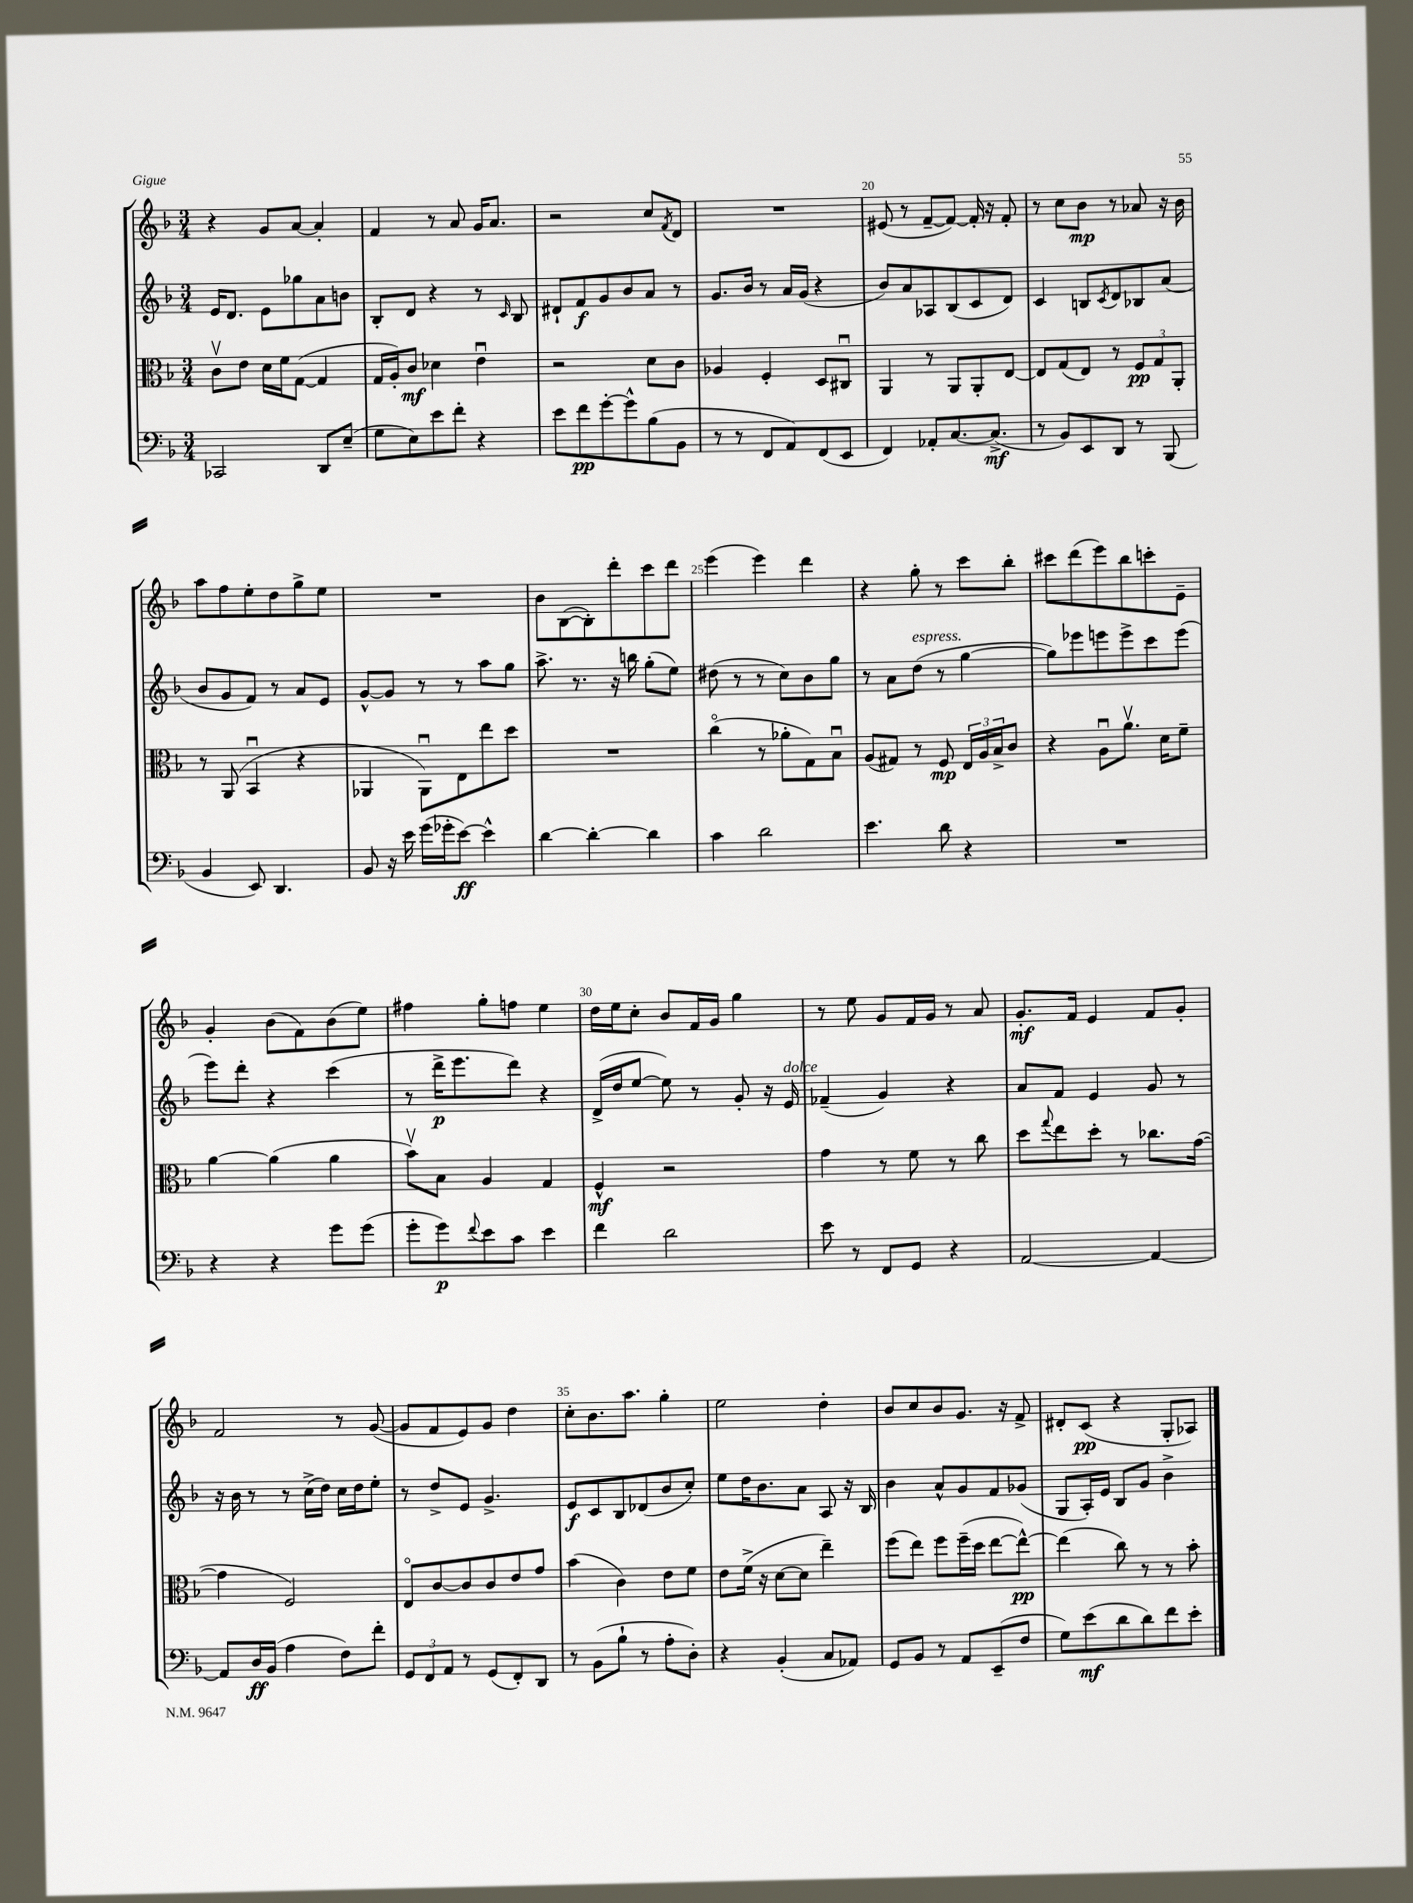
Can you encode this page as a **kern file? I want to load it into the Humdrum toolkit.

**kern	**kern	**kern	**kern
*staff4	*staff3	*staff2	*staff1
*clefF4	*clefC3	*clefG2	*clefG2
*k[b-]	*k[b-]	*k[b-]	*k[b-]
*M3/4	*M3/4	*M3/4	*M3/4
2CC-	8cv	16e	4r
.	.	8.d	.
.	8e	.	.
.	16d	8e	8g
.	16f	.	.
.	([8G	8gg-	[8a
8DD	4G]	8a	4a']
(8E~	.	8b	.
=	=	=	=
8G	16G	8B-'	4f
.	16A')	.	.
8E)	8c	8d	.
8e	4d-	4r	8r
8f'	.	.	8a
4r	4eu	8r	16g
.	.	.	8.a
.	.	16qqc	.
.	.	8B-	.
=	=	=	=
8e	2r	8d#`	2r
8f	.	8f	.
[8g'	.	8g	.
8g^^]	.	8b-	.
(8B-	8d	8a	8cc
.	.	.	8qf
8BB-	8c	8r	8d
=	=	=	=
8r	4A-	8.g	2.r
8r	.	.	.
.	.	16b-	.
8FF	4F'	8r	.
8AA)	.	16a	.
.	.	(16g	.
(8FF	8D	4r	.
8EE	8C#u	.	.
=	=	=	=
4FF)	4AA	8b-)	(8e#
.	.	8a	8r
8AA-'	8r	8A-	[8f~
[8.C	8AA	(8B-	8f_)
.	8AA'	8c	16f']
(8.C^]	.	.	16r
.	[8E	8d)	8f'
=	=	=	=
8r	8E]	4c	8r
8BB-)	(8G	.	8cc
8EE	8E)	8B	8b-
.	.	8qc	.
8DD	8r	8d	8r
8r	12F	8B-	8a-
.	12G	.	.
(8BBB-	.	(8a	16r
.	12AA'	.	.
.	.	.	16b-
=	=	=	=
4BB-	8r	8b-	8aa
.	(8AA	8g	8ff
8EE)	4BB-u	8f)	8ee'
4.DD	.	8r	8dd
.	4r	8a	8gg^
.	.	8e	8ee
=	=	=	=
8BB-	4AA-	[8g^^	2.r
16r	.	8g]	.
16e	.	.	.
(16g	8AA-u)	8r	.
16g-'	.	.	.
[8e)	8E	8r	.
4e^^]	8ee	8aa	.
.	8dd	8gg	.
=	=	=	=
[4d	2.r	8.aa^	8b-
.	.	.	([8B-
.	.	8.r	.
4d'_	.	.	8B-'])
.	.	16r	8ddd'
.	.	16bb	.
4d]	.	(8gg'	8ccc
.	.	8ee)	8ddd
=	=	=	=
4c	(4cco	(8dd#	(4eee
.	.	8r	.
2d	8r	8r	4eee)
.	8a-'	8cc)	.
.	8G)	8b-	4ddd
.	8B-u	8gg	.
=	=	=	=
4.e	(8A	8r	4r
.	8G#)	8a	.
.	8r	(8dd	8gg'
8d	8F	8r	8r
4r	24E	[4gg	8ccc
.	24A	.	.
.	24B-^	.	.
.	8c	.	8bb-'
=	=	=	=
2.r	4r	8gg])	8ccc#
.	.	8eee-	(8ddd
.	8Au	8eee	8eee)
.	8.av	8eee^	8bb-
.	.	8ccc	8ccc'
.	16d	.	.
.	8f~	(8eee	8e~
=	=	=	=
4r	[4a	8eee)	4g'
.	.	8ddd'	.
4r	(4a]	4r	(8b-
.	.	.	8f)
8g	4a	(4ccc	(8b-
(8g	.	.	8ee)
=	=	=	=
8g'	8b-v)	8r	4ff#
8g)	8B-	16ddd^	.
.	.	8.eee	.
8qqf	.	.	.
8e	4A	.	8gg'
8c	.	8ddd)	8ff
4e	4G	4r	4ee
=	=	=	=
4f	4F^^	(16d^	16dd
.	.	16dd	16ee
.	.	[8ee	8cc'
2d	2r	8ee])	8b-
.	.	8r	16f
.	.	.	16g
.	.	8g'	4gg
.	.	16r	.
.	.	16e	.
=	=	=	=
8e	4g	(4f-~	8r
8r	.	.	8ee
8FF	8r	4g)	8g
8GG	8f	.	16f
.	.	.	16g
4r	8r	4r	8r
.	8cc	.	8a
=	=	=	=
[2AA	8dd	8a	8.g'
.	8qqgg	.	.
.	8ee	8f	.
.	.	.	16f
.	8dd'	4e	4e
.	8r	.	.
4AA_	8.cc-	8g	8f
.	.	8r	8g'
.	([16g	.	.
=	=	=	=
8AA]	4g]	16r	2f
.	.	16b-	.
16D	.	8r	.
(16BB-	.	.	.
4A	2F)	8r	.
.	.	(16cc^	.
.	.	16dd)	.
8F)	.	16cc	8r
.	.	16dd	.
8f'	.	8ee'	([8g
=	=	=	=
12GG	8Eo	8r	8g]
12FF	.	.	.
.	[8c	8dd^	8f
12AA	.	.	.
8r	8c]	8e	8e)
(8GG	8c	4.g^	8g
8FF')	8e	.	4dd
8DD	8g	.	.
=	=	=	=
8r	(4b-	8e	8cc'
(8BB-	.	8c	8.b-
8B-`	4c)	8B-	.
.	.	.	8.aa
8r	.	(8d-	.
8A'	8e	8b-	4gg'
8D')	8f	8cc')	.
=	=	=	=
4r	8e	8ee	2ee
.	(16f^	16dd	.
.	16r	8.b-	.
(4BB-'	[8d	.	.
.	8d]	8a	.
8C	4ee~)	8A	4dd'
8AA-)	.	16r	.
.	.	16B-	.
=	=	=	=
8GG	(8ff	4b-	8b-
8BB-	8ee)	.	8cc
8r	8ff	8a^^	8b-
8AA	(16ff~	8g	8.g
.	16dd	.	.
(8EE~	[8ee	8f	.
.	.	.	16r
8F	8ee^^_)	(8g-	8f^
=	=	=	=
8G)	(4ee]	8G	8d#'
(8e	.	16A')	(8c
.	.	16e	.
8d	8cc)	8B-	4r
8d)	8r	8g	.
8f	8r	4b-^	8G'
8e'	8b-'	.	8A-)
==	==	==	==
*-	*-	*-	*-
